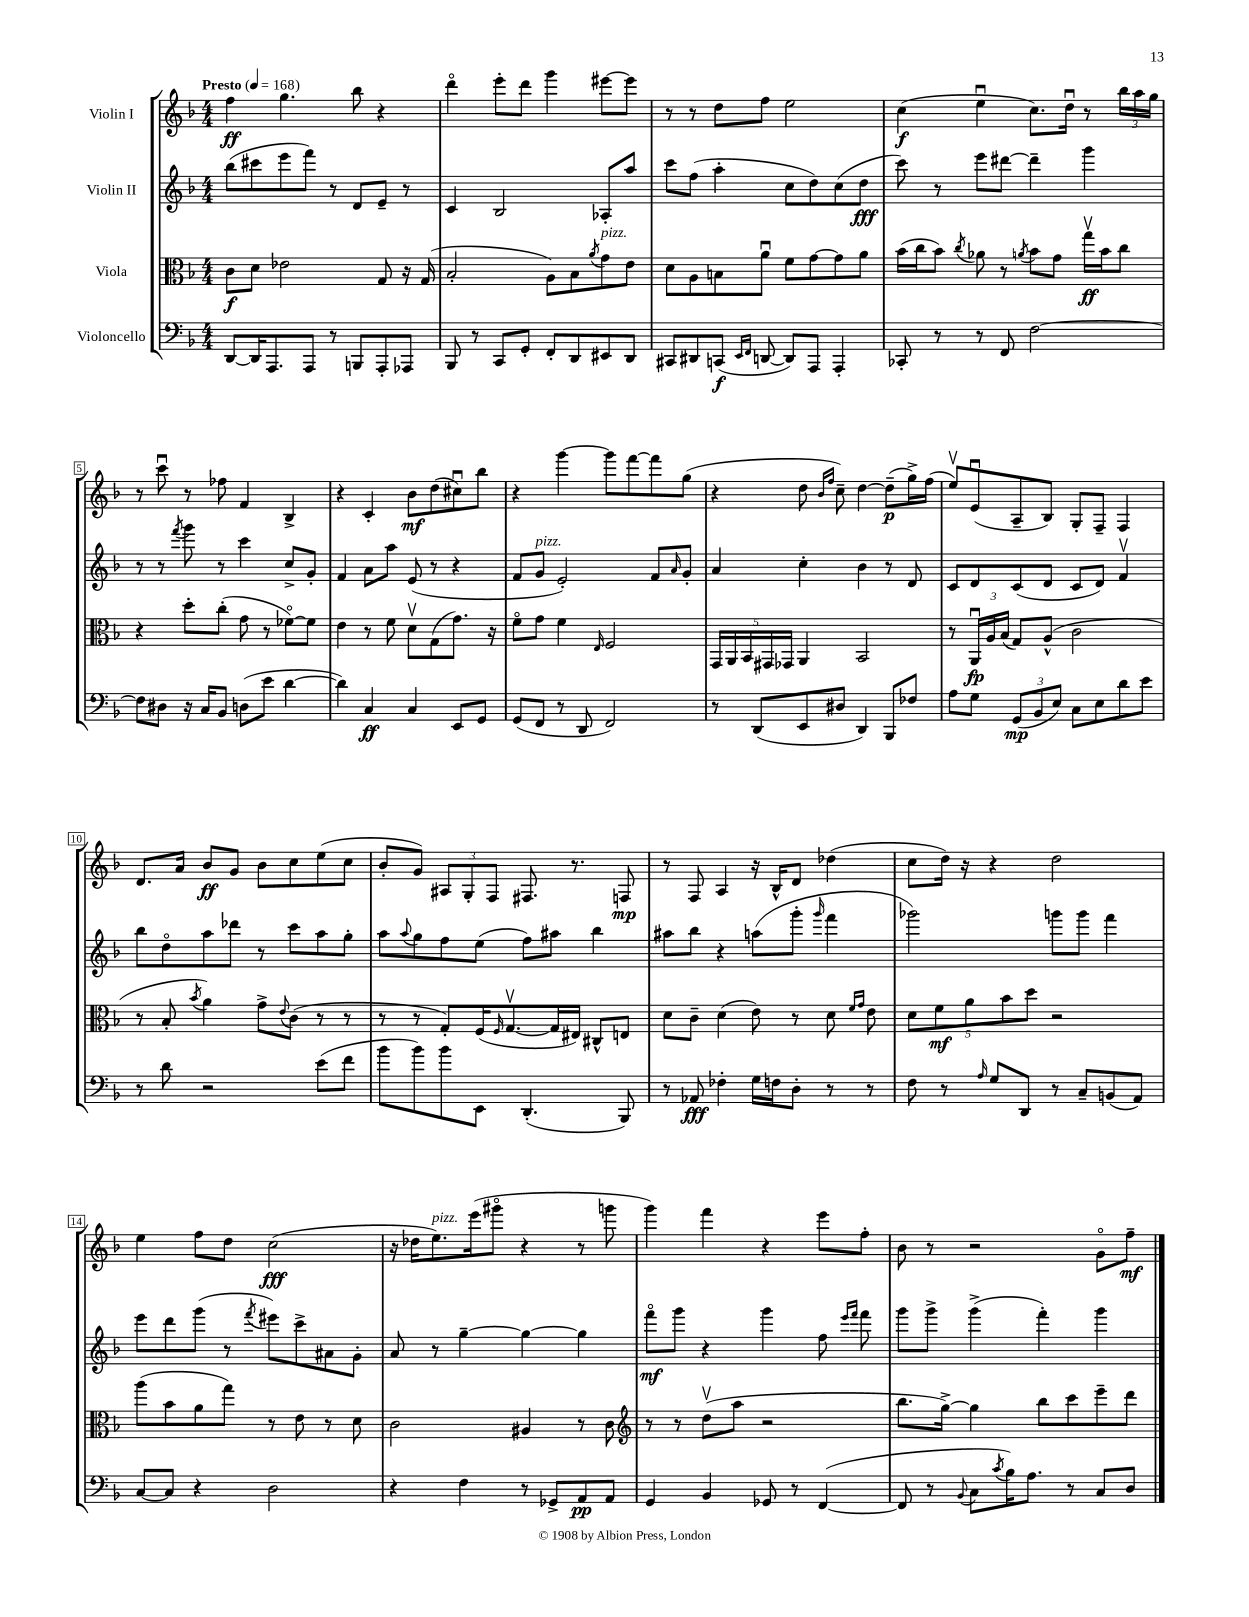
<<
\new StaffGroup <<
\new Staff = "s0" \with { instrumentName = "Violin I" } {
    \clef treble \key f \major \numericTimeSignature \time 4/4 \tempo "Presto" 4 = 168
    f''4\ff g''4. bes''8 r4 |
    d'''4\flageolet e'''8-. d'''8 g'''4 eis'''8~ eis'''8 |
    r8 r8 d''8 f''8 e''2 |
    c''4\f( e''4\downbow c''8.) d''16\downbow r8 \tuplet 3/2 { bes''16 a''16 g''16 } |
    r8 c'''8\downbow r8 fes''8 f'4 bes4-> |
    r4 c'4-. bes'8\mf d''8( cis''8\downbow) bes''8 |
    r4 g'''4~ g'''8 f'''8~ f'''8 g''8( |
    r4 d''8 \grace { bes'16 f''16 } c''8--) d''4~ d''8--\p( g''16->) f''16( |
    e''8\upbow) e'8\downbow( a8-- bes8) g8-. f8-- f4 |
    d'8. a'16 bes'8\ff g'8 bes'8 c''8 e''8( c''8 |
    bes'8-. g'8) \tuplet 3/2 { ais8 g8-. f8 } fis8. r8. f8\mp |
    r8 f8 a4 r16 bes16-^ d'8 des''4( |
    c''8 d''16) r16 r4 d''2 |
    e''4 f''8 d''8 c''2\fff( |
    r16 des''16 e''8.^\markup { \italic "pizz." }) e'''16( gis'''8\flageolet r4 r8 g'''8 |
    g'''4) f'''4 r4 e'''8 f''8-. |
    bes'8 r8 r2 g'8\flageolet f''8--\mf \bar "|." |
}
\new Staff = "s1" \with { instrumentName = "Violin II" } {
    \clef treble \key f \major \numericTimeSignature \time 4/4
    bes''8( cis'''8 e'''8 f'''8) r8 d'8 e'8-- r8 |
    c'4 bes2 aes8-. a''8 |
    c'''8 f''8( a''4-. c''8 d''8) c''8( d''8\fff |
    c'''8) r8 e'''8 dis'''8~ dis'''4-- g'''4 |
    r8 r8 \acciaccatura { f'''8 } g'''8 r8 c'''4 c''8-> g'8-. |
    f'4 a'8 a''8 e'8( r8 r4 |
    f'8 g'8^\markup { \italic "pizz." } e'2-.) f'8 \grace { a'16 } g'8-. |
    a'4 c''4-. bes'4 r8 d'8 |
    c'8 d'8 c'8( d'8 c'8 d'8) f'4\upbow |
    bes''8 d''8\flageolet a''8 des'''8 r8 c'''8 a''8 g''8-. |
    a''8 \appoggiatura { a''8 } g''8 f''8 e''8( f''8) ais''8 bes''4 |
    ais''8 bes''8 r4 a''8( g'''8-. \grace { g'''16 } f'''4 |
    ges'''2) g'''8 g'''8 f'''4 |
    e'''8 d'''8 g'''8( r8 \acciaccatura { f'''8 } eis'''8) c'''8-> ais'8 g'8-. |
    a'8 r8 g''4~-- g''4~ g''4 |
    f'''8\flageolet\mf g'''8 r4 g'''4 f''8 \grace { e'''16 f'''16 } f'''8 |
    g'''8 g'''8-> g'''4->( f'''4-.) g'''4 \bar "|." |
}
\new Staff = "s2" \with { instrumentName = "Viola" } {
    \clef alto \key f \major \numericTimeSignature \time 4/4
    c'8\f d'8 ees'2 g8 r16 g16( |
    bes2-. a8) bes8 \acciaccatura { a'8 } g'8^\markup { \italic "pizz." } e'8 |
    d'8 a8 b8 a'8\downbow f'8 g'8~ g'8 a'8 |
    bes'16( c''16 bes'8) \acciaccatura { c''8 } aes'8 r8 \acciaccatura { a'8 } bes'8 g'8 g''16\upbow\ff bes'16 c''8 |
    r4 d''8-. c''8-.( g'8 r8 fes'8~\flageolet) fes'8 |
    e'4 r8 f'8 d'8\upbow g8( g'8.) r16 |
    f'8\flageolet g'8 f'4 \grace { e16 } f2 |
    \tuplet 5/4 { g,16 a,16 bes,16 gis,16 ges,16 } a,4 bes,2 |
    r8 \tuplet 3/2 { a,16\downbow\fp a16 bes16( } g8) a8-^( c'2 |
    r8 bes8-. \acciaccatura { bes'8 } a'4) g'8-> \appoggiatura { e'8 } c'8( r8 r8 |
    r8 r8 g8-.) f16( \grace { f16 } g8.~\upbow g16 eis16) cis8-^ e8 |
    d'8 c'8-- d'4( e'8) r8 d'8 \grace { f'16 g'16 } e'8 |
    \tuplet 5/4 { d'8 f'8\mf a'8 bes'8 d''8 } r2 |
    a''8( bes'8 a'8 g''8) r8 e'8 r8 d'8 |
    c'2 ais4 r8 c'8 |
    \clef treble r8 r8 d''8\upbow( a''8 r2 |
    bes''8. g''16~->) g''4 bes''8 c'''8 e'''8-- d'''8 \bar "|." |
}
\new Staff = "s3" \with { instrumentName = "Violoncello" } {
    \clef bass \key f \major \numericTimeSignature \time 4/4
    d,8~ d,16 a,,8. a,,8 r8 b,,8 a,,8-. aes,,8 |
    bes,,8 r8 c,8 g,8-. f,8-. d,8 eis,8 d,8 |
    cis,8 dis,8 c,8\f( \grace { e,16 f,16 } d,8~ d,8) a,,8 a,,4-. |
    ces,8-. r8 r8 f,8 f2~ |
    f8 dis8 r16 c16 bes,8 d8( e'8 d'4~ |
    d'4) c4\ff c4 e,8 g,8 |
    g,8( f,8 r8 d,8 f,2) |
    r8 d,8( e,8 dis8 d,4) bes,,8 fes8 |
    a8 g8 \tuplet 3/2 { g,8\mp( bes,8 e8) } c8 e8 d'8 e'8 |
    r8 d'8 r2 e'8( f'8 |
    bes'8 bes'8) bes'8 e,8 d,4.-.( bes,,8) |
    r8 aes,8\fff fes4-. g16 f16 d8-. r8 r8 |
    f8 r8 \grace { a16 } g8 d,8 r8 c8-- b,8( a,8) |
    c8~ c8 r4 d2 |
    r4 f4 r8 ges,8-> a,8\pp a,8 |
    g,4 bes,4 ges,8 r8 f,4~( |
    f,8 r8 \appoggiatura { bes,8 } c8 \acciaccatura { c'8 } bes16) a8. r8 c8 d8 \bar "|." |
}
>>
>>
\layout { \context { \Score \override BarNumber.stencil = #(make-stencil-boxer 0.1 0.3 ly:text-interface::print) } }
